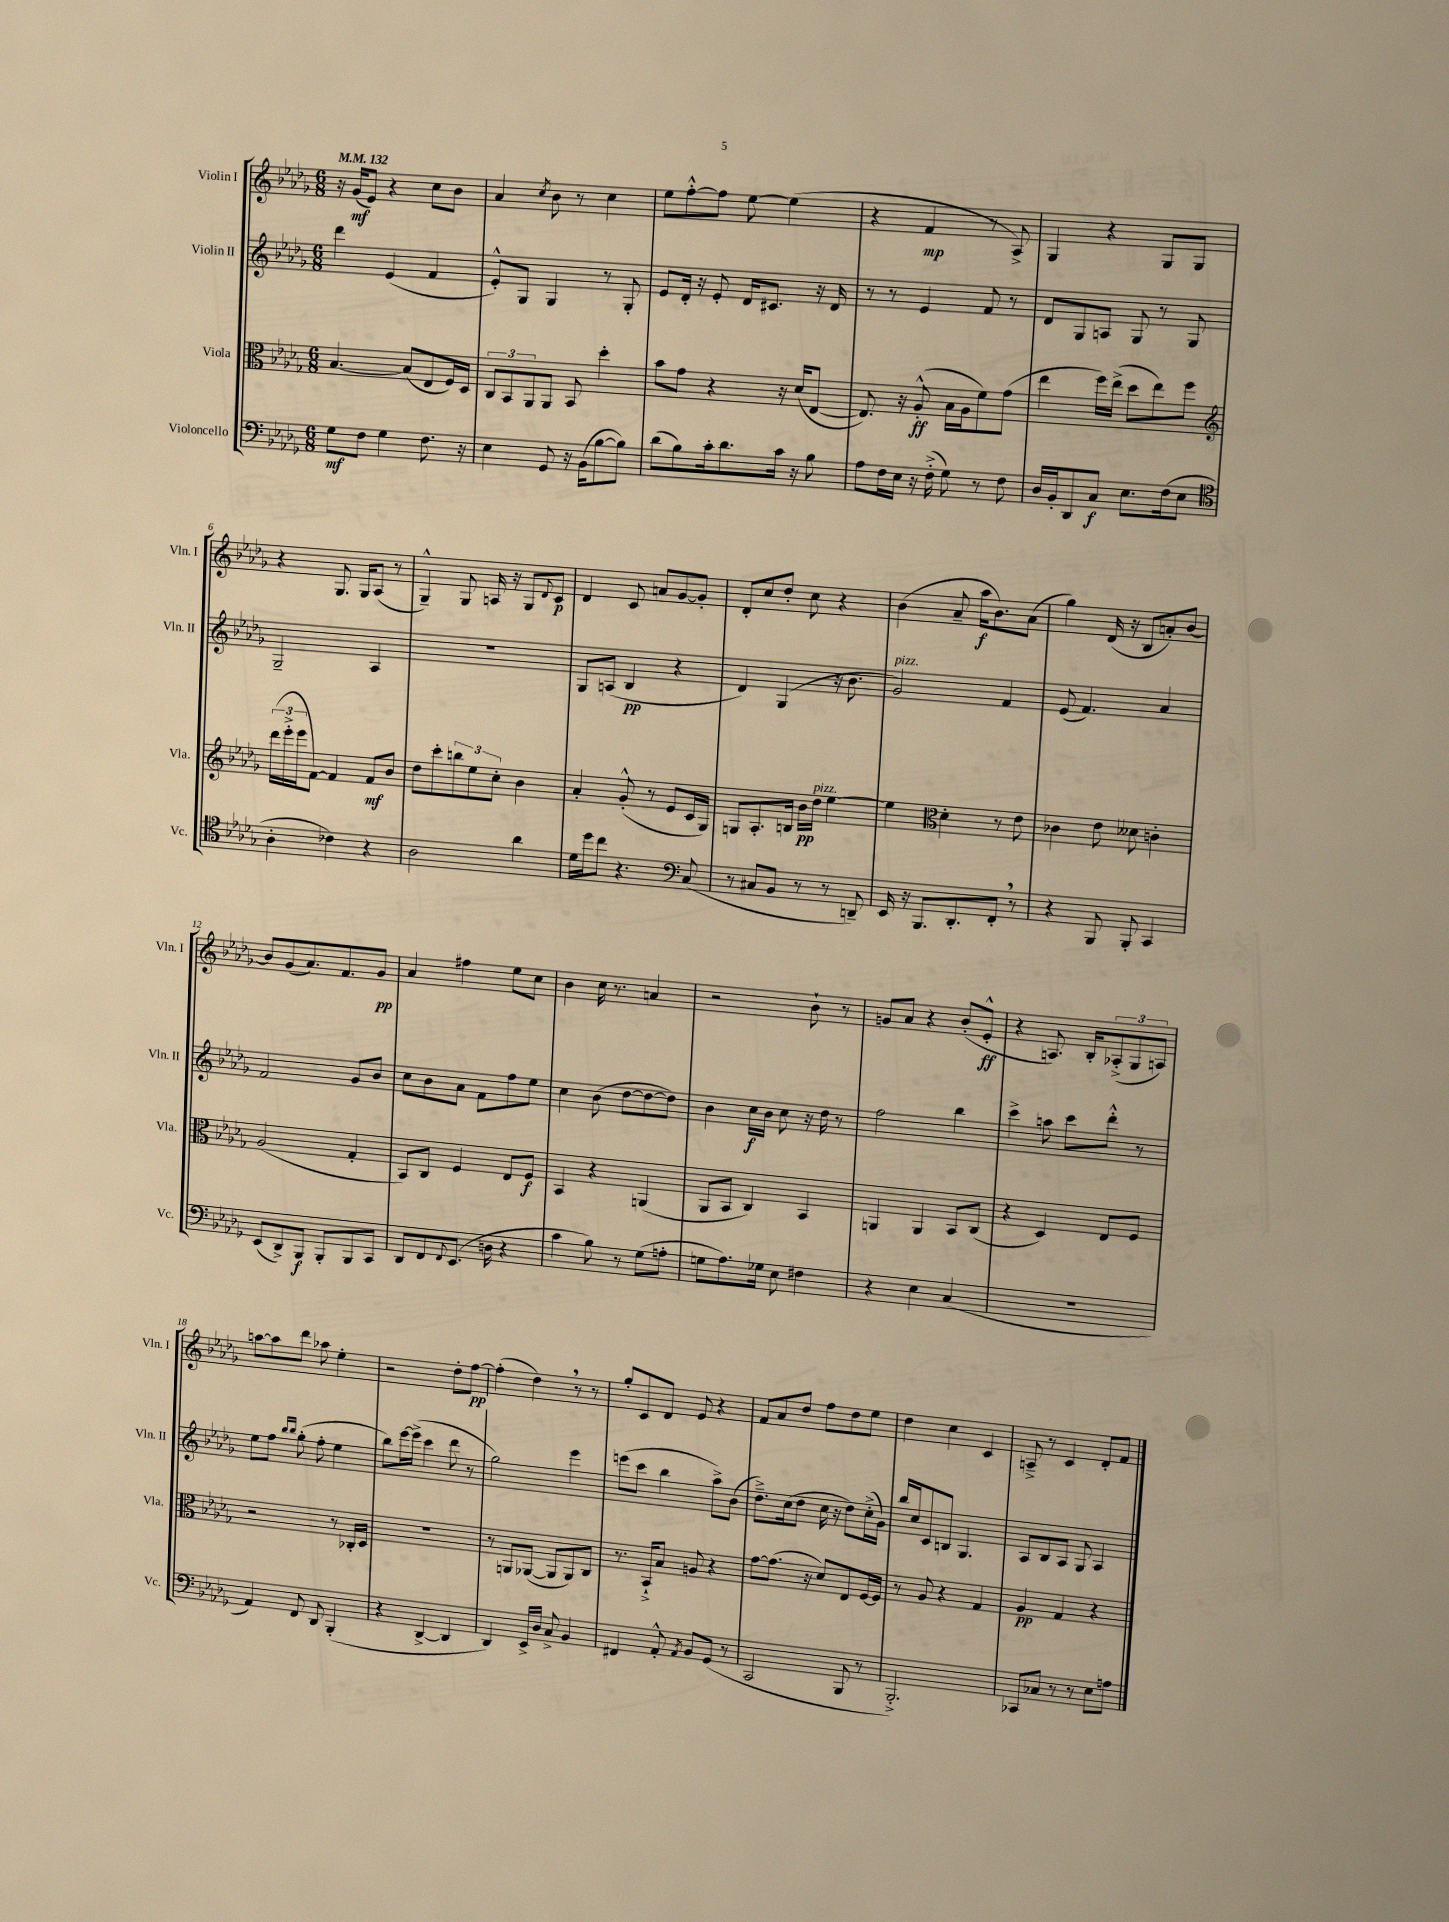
<<
\new StaffGroup <<
\new Staff = "s0" \with { instrumentName = "Violin I" shortInstrumentName = "Vln. I" } {
    \clef treble \key des \major \numericTimeSignature \time 6/8 \tempo 4 = 132
    r16 ges'16\mf( ees'8) r4 c''8 bes'8 |
    aes'4 \acciaccatura { c''8 } bes'8 r8 c''4 |
    ees''8 f''8~-.-^ f''8 ees''8~ ees''4( |
    r4 f'4\mp r8 aes8->) |
    ges4 r4 ges8 ges8 |
    r4 ges8. ges16 aes8( r8 |
    ges4---^) ges8 a16 r16 ges8 \appoggiatura { des'8 } c'8\p |
    des'4 c'8 a'8 ges'8~ ges'8-. |
    des'8-. c''8 des''8-. c''8 r4 |
    bes'4( aes'8-- aes''16\f bes'8.) aes'8( |
    ges''4) des'16( r16 bes8 a'8-.) bes'8~ |
    bes'8 ges'8( aes'8.) f'8. ges'8\pp |
    aes'4 fis''4 ees''8 c''8 |
    bes'4 c''16 r8. a'4 |
    r2 bes'8-! r8 |
    g'8 aes'8 r4 bes'8-.( ees'8-.-^\ff |
    r4 a8.) bes16-. \tuplet 3/2 { aes8-.->( ges8 a8) } |
    a''8~ a''8 des'''8 aes''8 ees''4-. |
    r2 des''8-. f''8~\pp |
    f''4-.( des''4) \breathe r8 r8 |
    ges''8-. c'8 des'8 ees'8 r4 |
    f'8 aes'8 des''8 f''8 des''8 ees''8 |
    des''4 c''4 c'4 |
    a8---> r8 c'4 des'8-. f'8 \bar "|." |
}
\new Staff = "s1" \with { instrumentName = "Violin II" shortInstrumentName = "Vln. II" } {
    \clef treble \key des \major \numericTimeSignature \time 6/8
    des'''4 ees'4( f'4 |
    ees'8-.-^) ges8 ges4 r8 ges8-. |
    ees'8 des'16-. r16 ees'8-. des'16 cis'8. r16 des'16 |
    r8 r8 ees'4 f'8 r8 |
    des'8 ges8 a8 ges8 r8 ges8 |
    ges2-- aes4 |
    R2. |
    ges8 a8( bes4\pp r4 |
    des'4) ges4( r16 bes'8. |
    ges'2^\markup { \italic "pizz." }) f'4 |
    ees'8( f'4.) aes'4 |
    f'2 ges'8 bes'8 |
    c''8 bes'8 aes'8 f'8 f''8 ees''8 |
    c''4 bes'8( des''8~ des''8~ des''8) |
    bes'4 c''16\f bes'16 c''8 r16 des''16 r8 |
    f''2 bes''4 |
    c'''4-> a''8 c'''8 des'''8-.-^ r8 |
    ees''8 f''8 \grace { bes''16 bes''16 } ges''8-.( f''8-. ees''4 |
    bes''8) ees'''16~ ees'''16->( c'''4 des'''8 r8 |
    ges''2) ees'''4 |
    e'''8( c'''8 bes''4 aes''8->) bes'8( |
    des''8.--->) c''16( des''8 c''16 r16 des''8) c''16-.->( ges'16) |
    bes''16 c''16 c'8 b8 ges4. |
    aes8 bes8 aes8 ges8 aes4 \bar "|." |
}
\new Staff = "s2" \with { instrumentName = "Viola" shortInstrumentName = "Vla." } {
    \clef alto \key des \major \numericTimeSignature \time 6/8
    bes4.~ bes8( ees8 f16) des16 |
    \tuplet 3/2 { c8 bes,8 aes,8 } aes,8 bes,8 des''4-. |
    bes'8 ges'8 r4 r16 des'16( ees8~ |
    ees8.) r16 aes8-.-^\ff( bes16 aes16 f'8) ges'8( |
    ees''4 f''16) ees''16->( des''8 ees''8) f''8 |
    \clef treble \tuplet 3/2 { des'''16( ees'''16-.-> ees'''16 } f'8~) f'4 f'8\mf bes'8 |
    des''8 c'''8-. \tuplet 3/2 { b''8 ees''8 c''8-. } bes'4 |
    aes'4-. ges'8-.-^( r8 ees'8 c'16 ges16) |
    g8 aes8.-. b16 bes'16\pp des''16^\markup { \italic "pizz." } ees''4~ |
    ees''4 \clef alto des'4-. r8 ees'8 |
    ces'4 ees'8 deses'8 c'4-. |
    aes2( ges4-. |
    bes,8) c8 f4 ees8 f8\f |
    bes,4 r4 a,4( |
    aes,8 bes,8 c4) bes,4 |
    a,4 a,4 bes,8 c8( |
    r4 des4) ees8 f8 |
    r2 r8 ces16-. des16 |
    R2. |
    r8 a,8 aes,8~( aes,8 aes,8) c8 |
    r8. bes,16-!-> bes8 a8 r4 |
    ges'8~ ges'8.( r16 des'8) ees8 f16~ f16 |
    r8 aes8 r4 ges4 |
    aes4\pp ges4 r4 \bar "|." |
}
\new Staff = "s3" \with { instrumentName = "Violoncello" shortInstrumentName = "Vc." } {
    \clef bass \key des \major \numericTimeSignature \time 6/8
    ges8\mf f8 ges4 f8. r16 |
    ees4 ges,8 r16 bes,16( bes8~ bes8) |
    des'8( bes8) c'16-. des'8. c'16 r16 bes8 |
    aes8 f16 ees16 r16 f16-.->( ges8) r8 f8 |
    des16 bes,16-. des,8 c8\f ees8. f16( ees8 |
    \clef tenor aes4-. ces'4) r4 |
    aes2 aes'4 |
    des'16 des''16 c''8 r4. \clef bass c8( |
    r8 cis8 bes,8 r8 r8 d,8--) |
    ees,16 r16 bes,,8. des,8.-. f,8-. \breathe r8 |
    r4 bes,,8 bes,,8-. c,4 |
    ees,8( des,8->) bes,,8\f bes,,8-. bes,,8 c,8 |
    des,8 f,8 \appoggiatura { f,8 } ees,8.( d16 r4 |
    c'4 bes8) r8 ges8( a8-. |
    g8 aes8.) ges16 ees8 fis4 |
    r4 ees4 c4( |
    R2. |
    aes,4) f,8 des,8 bes,,4-.( |
    r4 des,4~-> des,4 |
    des,4) ees,16-> des16 c8-> bes,4 |
    fis,4 aes,8-.-^ \acciaccatura { aes,8 } bes,8 ges,8( r8 |
    c,2 bes,,8 r8 |
    bes,,2.-.->) |
    ces,8 ces8 r8 r8 ees8 a8 \bar "|." |
}
>>
>>
